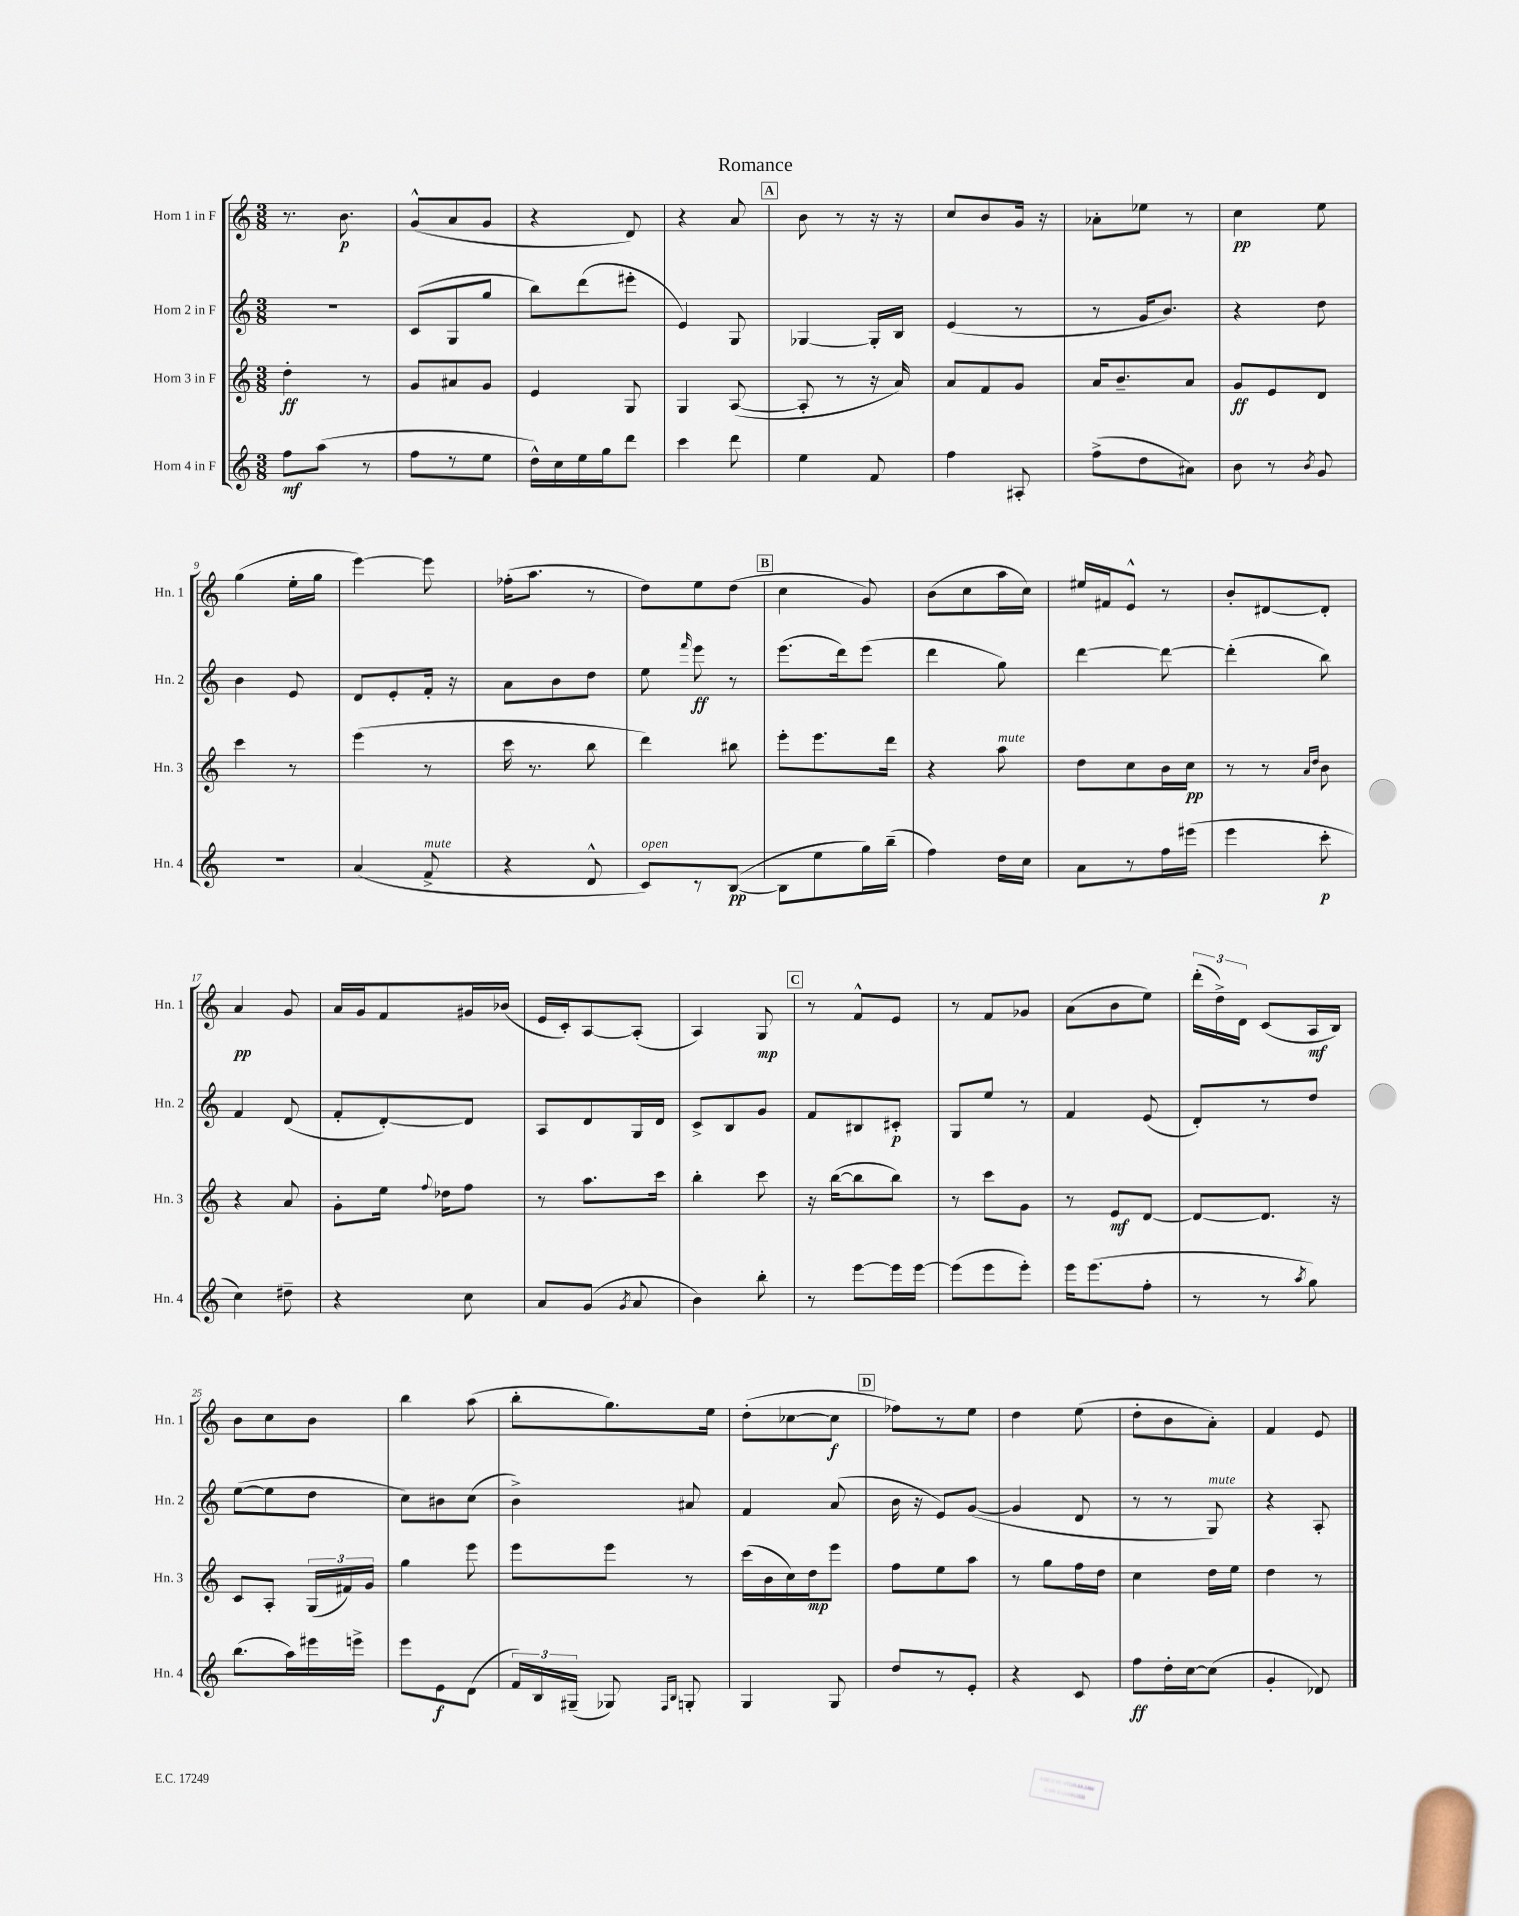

**kern	**kern	**kern	**kern
*staff4	*staff3	*staff2	*staff1
*clefG2	*clefG2	*clefG2	*clefG2
*k[]	*k[]	*k[]	*k[]
*M3/8	*M3/8	*M3/8	*M3/8
8ff	4dd'	4.r	8.r
(8aa	.	.	.
.	.	.	8.b
8r	8r	.	.
=	=	=	=
8ff	8g	(8c	(8g^^
8r	8a#	8G	8a
8ee	8g	8gg	8g
=	=	=	=
16dd^^)	4e	8bb)	4r
16cc	.	.	.
16ee	.	(8ddd	.
16gg	.	.	.
8ddd	8G	8eee#'	8d)
=	=	=	=
4ccc	4G	4e)	4r
8ddd	([8A	8G	8a
=	=	=	=
4ee	8A']	[4G-	8b
.	8r	.	8r
8f	16r	16G-']	16r
.	16a)	16B	16r
=	=	=	=
4ff	8a	(4e	8cc
.	8f	.	8b
8A#'	8g	8r	16g
.	.	.	16r
=	=	=	=
(8ff^	16a	8r	8a-'
.	8.b~	.	.
8dd	.	16g	8ee-
.	.	8.b)	.
8a#)	8a	.	8r
=	=	=	=
8b	8g	4r	4cc
8r	8e	.	.
8qb	.	.	.
8g	8d	8dd	8ee
=	=	=	=
4.r	4ccc	4b	(4gg
.	8r	8e	16ee'
.	.	.	16gg
=	=	=	=
(4a	(4eee	8d	[4eee)
.	.	8e'	.
8f^	8r	16f'	8eee]
.	.	16r	.
=	=	=	=
4r	16ccc	8a	(16ff-'
.	8.r	.	8.aa
.	.	8b	.
8d^^	8bb	8dd	8r
=	=	=	=
8c)	4ddd)	8ee	8dd)
.	.	16qqfff	.
8r	.	8eee	8ee
([8B	8bb#	8r	(8dd
=	=	=	=
8B]	8eee'	(8.eee	4cc
8ee	8.eee	.	.
.	.	16ddd)	.
16gg)	.	(8eee	8g)
(16bb~	16ddd	.	.
=	=	=	=
4ff)	4r	4ddd	(8b
.	.	.	8cc
16dd	8aa	8gg)	16aa
16cc	.	.	16cc)
=	=	=	=
8a	8dd	[4ddd	16ee#
.	.	.	16f#
8r	8cc	.	8e^^
16ff	16b	8ddd_	8r
(16eee#	16cc	.	.
=	=	=	=
4eee	8r	(4ddd']	8b'
.	8r	.	[8d#
.	16qqa	.	.
.	16qqdd	.	.
8ccc'	8b	8bb)	8d#']
=	=	=	=
4cc)	4r	4f	4a
8dd#~	8a	(8d	8g
=	=	=	=
4r	8g'	8f'	16a
.	.	.	16g
.	16ee	[8d')	8f
.	8qqff	.	.
.	16dd-	.	.
8cc	8ff	8d]	16g#
.	.	.	(16b-
=	=	=	=
8a	8r	8A	16e
.	.	.	16c')
(8g	8.aa	8d	[8A
8qg	.	.	.
8a	.	16G	(8A']
.	16ccc	16d	.
=	=	=	=
4b)	4bb'	8c^	4A)
.	.	8B	.
8bb'	8ccc	8g	8G
=	=	=	=
8r	16r	8f	8r
.	([16bb	.	.
[8eee	8bb]	8B#	8f^^
16eee]	8bb)	8c#'	8e
[16eee	.	.	.
=	=	=	=
(8eee]	8r	8G	8r
8eee	8ccc	8ee	8f
8eee')	8g	8r	8g-
=	=	=	=
16eee	8r	4f	(8a
(8.eee	.	.	.
.	8e	.	8b
8ff'	[8d	(8e	8ee)
=	=	=	=
8r	8d_	8d')	(24ddd'
.	.	.	24dd^)
.	.	.	24d
8r	8.d]	8r	(8c
8qaa	.	.	.
8gg)	.	8dd	16A
.	16r	.	16B)
=	=	=	=
(8.bb	8c	([8ee	8b
.	8A'	8ee]	8cc
16aa)	.	.	.
16eee#	(24G	8dd	8b
.	24f#)	.	.
16eee^	.	.	.
.	24g	.	.
=	=	=	=
8eee	4gg	8cc)	4bb
8e	.	8b#	.
(8d	8eee	(8cc	(8aa
=	=	=	=
24f)	8eee	4b^)	8bb'
24B	.	.	.
(24G#~	.	.	.
8G-)	8eee	.	8.gg)
16qqF	.	.	.
16qqB	.	.	.
8G'	8r	8a#	.
.	.	.	16ee
=	=	=	=
4G	(16ccc	4f	(8dd'
.	16b	.	.
.	16cc)	.	[8cc-
.	16dd	.	.
8G	8eee	(8a	8cc-]
=	=	=	=
8dd	8ff	16b	8ff-)
.	.	16r	.
8r	8ee	8e)	8r
8e'	8aa	([8g	8ee
=	=	=	=
4r	8r	4g]	4dd
.	8gg	.	.
8c	16ff	8d	(8ee
.	16dd	.	.
=	=	=	=
8ff	4cc	8r	8dd'
16dd'	.	8r	8b
[16cc	.	.	.
(8cc]	16dd	8G)	8a')
.	16ee	.	.
=	=	=	=
4g'	4dd	4r	4f
8d-)	8r	8A'	8e
==	==	==	==
*-	*-	*-	*-
